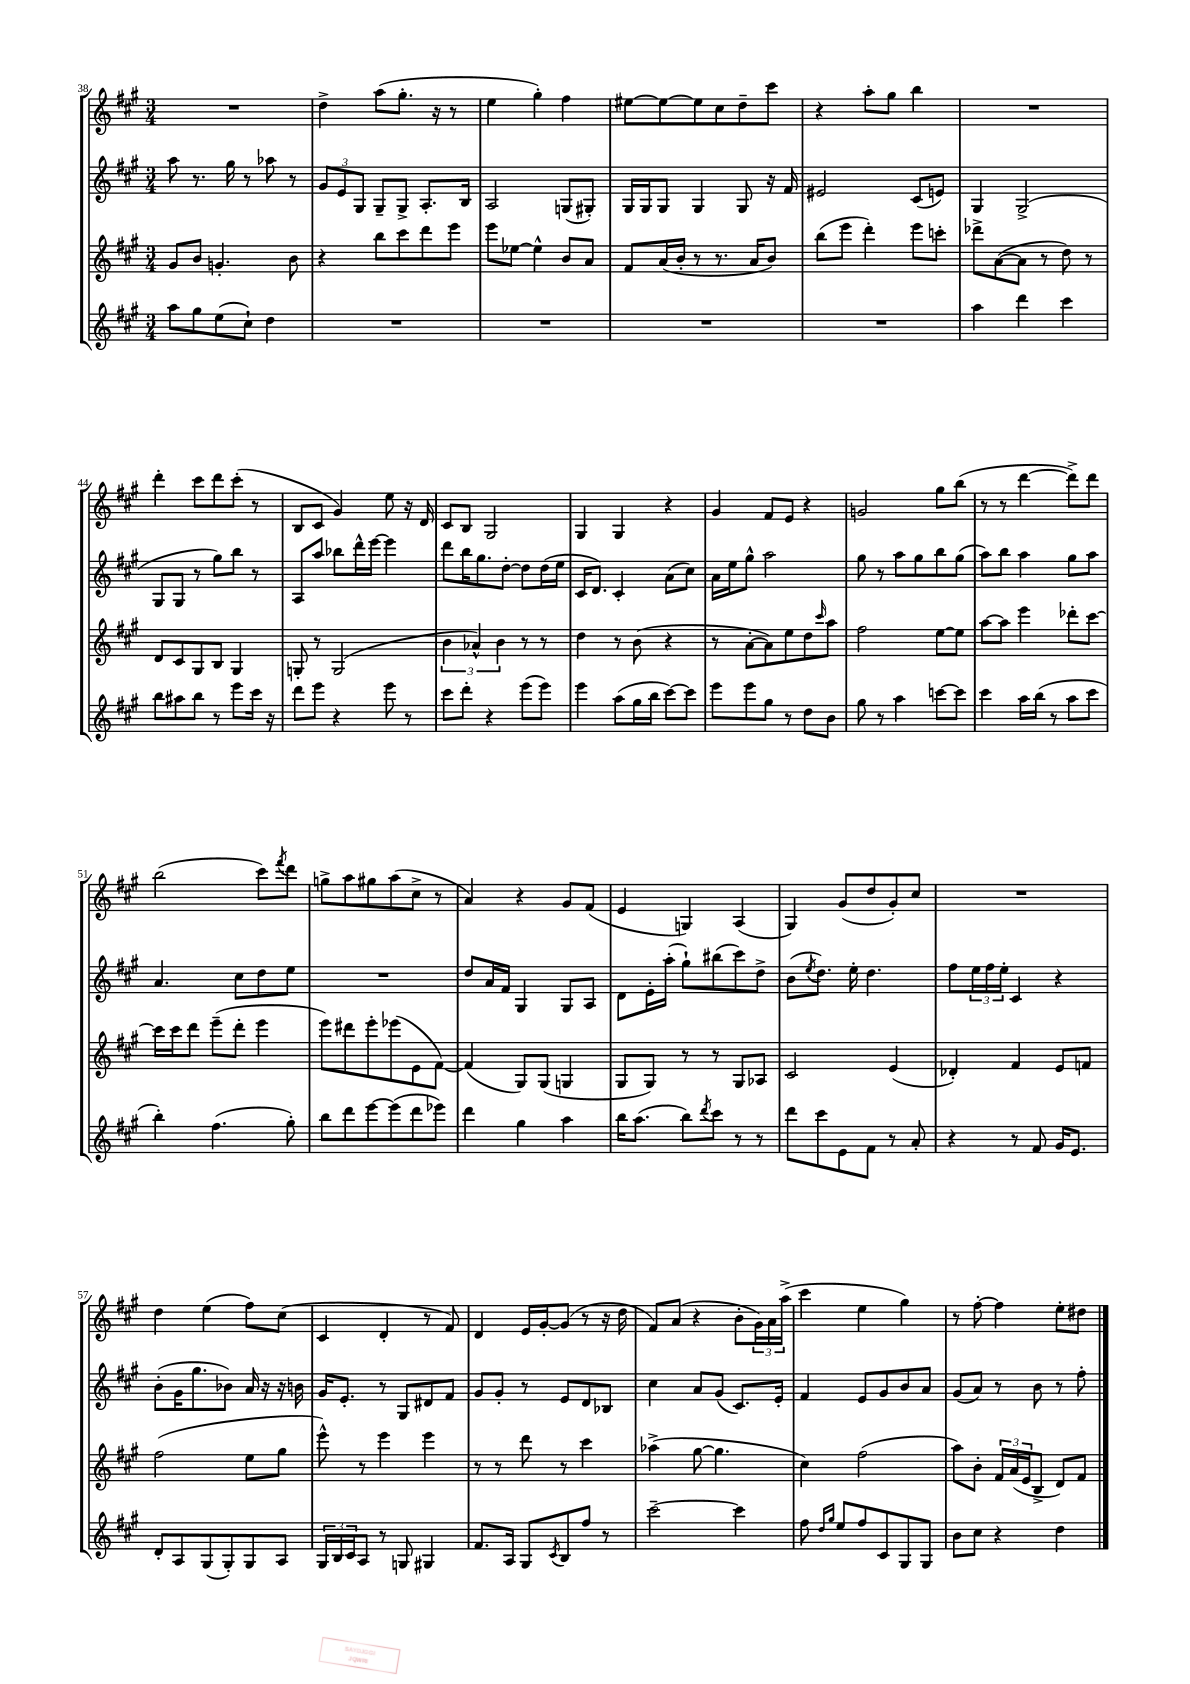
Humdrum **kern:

**kern	**kern	**kern	**kern
*staff4	*staff3	*staff2	*staff1
*clefG2	*clefG2	*clefG2	*clefG2
*k[f#c#g#]	*k[f#c#g#]	*k[f#c#g#]	*k[f#c#g#]
*M3/4	*M3/4	*M3/4	*M3/4
8aa\L	8g#/L	8aa\	2.r
8gg#\	8b/J	8.r	.
(8ee\	4.g'/	.	.
.	.	16gg#\	.
8cc#`\J)	.	8r	.
4dd\	.	8aa-\	.
.	8b\	8r	.
=	=	=	=
2.r	4r	12g#/L	4dd^\
.	.	12e/	.
.	.	12G#/J	.
.	8bb\L	8G#~/L	(8aa\L
.	8ccc#\	8G#^/J	8.gg#'\J
.	8ddd\	8.A'/L	.
.	.	.	16r
.	8eee\J	.	8r
.	.	16B/Jk	.
=	=	=	=
2.r	8eee\L	2A/	4ee\
.	[8ee-\J	.	.
.	4ee-^^\]	.	4gg#'\)
.	8b/L	(8G/L	4ff#\
.	8a/J	8G#'/J)	.
=	=	=	=
2.r	8f#/L	16G#/LL	[8ee#\L
.	.	16G#/J	.
.	(16a/L	8G#/J	8ee#\_
.	16b'/JJ	.	.
.	8r	4G#/	8ee#\]
.	8.r	.	8cc#\
.	.	8G#/	8dd~\
.	16a/LK	.	.
.	8b/J)	16r	8ccc#\J
.	.	16f#/	.
=	=	=	=
2.r	(8bb\L	2e#/	4r
.	8eee\J	.	.
.	4ddd'\)	.	8aa'\L
.	.	.	8gg#\J
.	8eee\L	(8c#/L	4bb\
.	8ccc'\J	8e/J)	.
=	=	=	=
4aa\	8ddd-^\L	4G#/	2.r
.	([8a\	.	.
4ddd\	8a\]J	(2G#^/	.
.	8r	.	.
4ccc#\	8dd\)	.	.
.	8r	.	.
=	=	=	=
8bb\L	8d/L	8G#/L	4ddd'\
8aa#\	8c#/	8G#/J	.
8bb\J	8G#/	8r	8ccc#\L
8r	8B/J	8gg#\L)	8ddd\
8eee\L	4G#/	8bb\J	(8ccc#'\J
16ccc#\Jk	.	8r	8r
16r	.	.	.
=	=	=	=
8ddd\L	8G'/	8A/L	8B/L
8eee\J	8r	8aa/J	8c#/J
4r	(2G/	8bb-\L	4g#/)
.	.	16ddd^^\L	.
.	.	[16eee\JJ	.
8eee\	.	4eee\]	8ee\
8r	.	.	16r
.	.	.	16d/
=	=	=	=
8ccc#\L	6b\	8ddd\L	8c#/L
8ddd'\J	.	16bb\K	8B/J
.	6a-^^/)	.	.
.	.	8.gg#\	.
4r	.	.	2G#/
.	6b\	.	.
.	.	[8dd'\J	.
(8eee\L	8r	8dd\]L	.
8eee\J)	8r	(16dd\L	.
.	.	16ee\JJ	.
=	=	=	=
4eee\	4dd\	16c#/LK	4G#/
.	.	8.d/J)	.
(8aa\L	8r	4c#'/	4G#/
16gg#\L	(8b\	.	.
16bb\JJ	.	.	.
[8ccc#\L)	4r	(8a\L	4r
8ccc#\]J	.	8cc#\J)	.
=	=	=	=
8eee\L	8r	16a\LL	4g#/
.	.	16ee\J	.
8eee\	[8a'\L	8gg#^^\J	.
8gg#\J	8a\])	2aa\	8f#/L
8r	8ee\	.	8e/J
8dd\L	8dd\	.	4r
.	16qqccc#/	.	.
8b\J	8aa\J	.	.
=	=	=	=
8gg#\	2ff#\	8gg#\	2g/
8r	.	8r	.
4aa\	.	8aa\L	.
.	.	8gg#\	.
[8ccc\L	[8ee\L	8bb\	8gg#\L
8ccc\]J	8ee\]J	(8gg#\J	(8bb\J
=	=	=	=
4ccc#\	[8aa\L	8aa\L)	8r
.	8aa\]J	8bb\J	8r
16aa\LL	4eee\	4aa\	[4ddd\
(16bb\JJ	.	.	.
8r	.	.	.
8aa\L	8ddd-'\L	8gg#\L	8ddd^\]L)
8ccc#\J	[8ccc#\J	8aa\J	8ddd\J
=	=	=	=
4bb'\)	16ccc#\]LL	4.a/	(2bb\
.	16ccc#\J	.	.
.	8ddd\J	.	.
(4.ff#\	(8eee~\L	.	.
.	8ddd'\J	8cc#\L	.
.	4eee\	8dd\	8ccc#\L)
.	.	.	8qfff#/
8gg#'\)	.	8ee\J	8ddd\J
=	=	=	=
8bb\L	8eee\L)	2.r	8gg^\L
8ddd\	8ddd#\	.	8aa\
[8eee\	8eee'\	.	8gg#\
(8eee\]	(8eee-\	.	(8aa\
8ddd\	8e\	.	8cc#^\J
8eee-\J)	[8f#\J)	.	8r
=	=	=	=
4ddd\	(4f#/]	8dd/L	4a/)
.	.	16a/L	.
.	.	16f#/JJ	.
4gg#\	8G#/L)	4G#/	4r
.	(8G#/J	.	.
4aa\	4G/	8G#/L	8g#/L
.	.	8A/J	(8f#/J
=	=	=	=
16bb\LK	8G#/L	8d\L	4e/
(8.aa\J	.	.	.
.	8G#/J)	16e'\L	.
.	.	(16aa'\JJ	.
8bb\L)	8r	8gg#`\L)	4G/)
8qddd/	.	.	.
8ccc#\J	8r	(8bb#\	.
8r	8G#/L	8ccc#\)	(4A/
8r	8A-/J	8dd^\J	.
=	=	=	=
8ddd\L	2c#/	(8b\L	4G#/)
.	.	8qee/	.
8ccc#\	.	8.dd\J)	.
8e\	.	.	(8g#/L
.	.	16ee'\	.
8f#\J	.	4.dd\	8dd/
8r	(4e/	.	8g#'/)
8a'/	.	.	8cc#/J
=	=	=	=
4r	4d-'/)	8ff#\L	2.r
.	.	24ee\L	.
.	.	24ff#\	.
.	.	24ee'\JJ	.
8r	4f#/	4c#/	.
8f#/	.	.	.
16g#/LK	8e/L	4r	.
8.e/J	.	.	.
.	8f/J	.	.
=	=	=	=
8d'/L	(2ff#\	(8b'\L	4dd\
8A/	.	16g#\K	.
.	.	8.gg#\	.
(8G#/	.	.	(4ee\
8G#'/)	.	8b-\J)	.
8G#/	8ee\L	16a/	8ff#\L)
.	.	16r	.
8A/J	8gg#\J	16r	(8cc#\J
.	.	16b\	.
=	=	=	=
24G#/LL	8eee^^\)	16g#/LK	4c#/
24B/	.	.	.
.	.	8.e'/J	.
24c#/J	.	.	.
8A/J	8r	.	.
8r	4eee\	8r	4d'/
8G/	.	8G#/L	.
4G#/	4eee\	8d#/	8r
.	.	8f#/J	8f#/)
=	=	=	=
8.f#/L	8r	8g#/L	4d/
.	8r	8g#'/J	.
16A/Jk	.	.	.
8G#/L	8ddd\	8r	16e/LL
.	.	.	[16g#'/J
8qc#/	.	.	.
8B/	8r	8e/L	(8g#/]J
8ff#/J	4ccc#\	8d/	8r
8r	.	8B-/J	16r
.	.	.	16dd\
=	=	=	=
[2ccc#~\	(4aa-^\	4cc#\	8f#/L)
.	.	.	(8a/J
.	[8gg#\	8a/L	4r
.	4.gg#\]	(8g#/J	.
4ccc#\]	.	8.c#/L)	8b'\L
.	.	.	24g#\L)
.	.	.	24a\
.	.	16e'/Jk	.
.	.	.	(24aa^\JJ
=	=	=	=
8ff#\	4cc#\)	4f#/	4ccc#\
16qqdd/LL	.	.	.
16qqgg#/JJ	.	.	.
8ee/L	.	.	.
8ff#/	(2ff#\	8e/L	4ee\
8c#/	.	8g#/	.
8G#/	.	8b/	4gg#\)
8G#/J	.	8a/J	.
=	=	=	=
8b\L	8aa\L)	(8g#/L	8r
8cc#\J	8b'\J	8a/J)	[8ff#'\
4r	24f#/LL	8r	4ff#\]
.	(24a/	.	.
.	24e/J	.	.
.	8B^/J	8b\	.
4dd\	8d/L)	8r	8ee'\L
.	8f#/J	8ff#'\	8dd#\J
==	==	==	==
*-	*-	*-	*-
